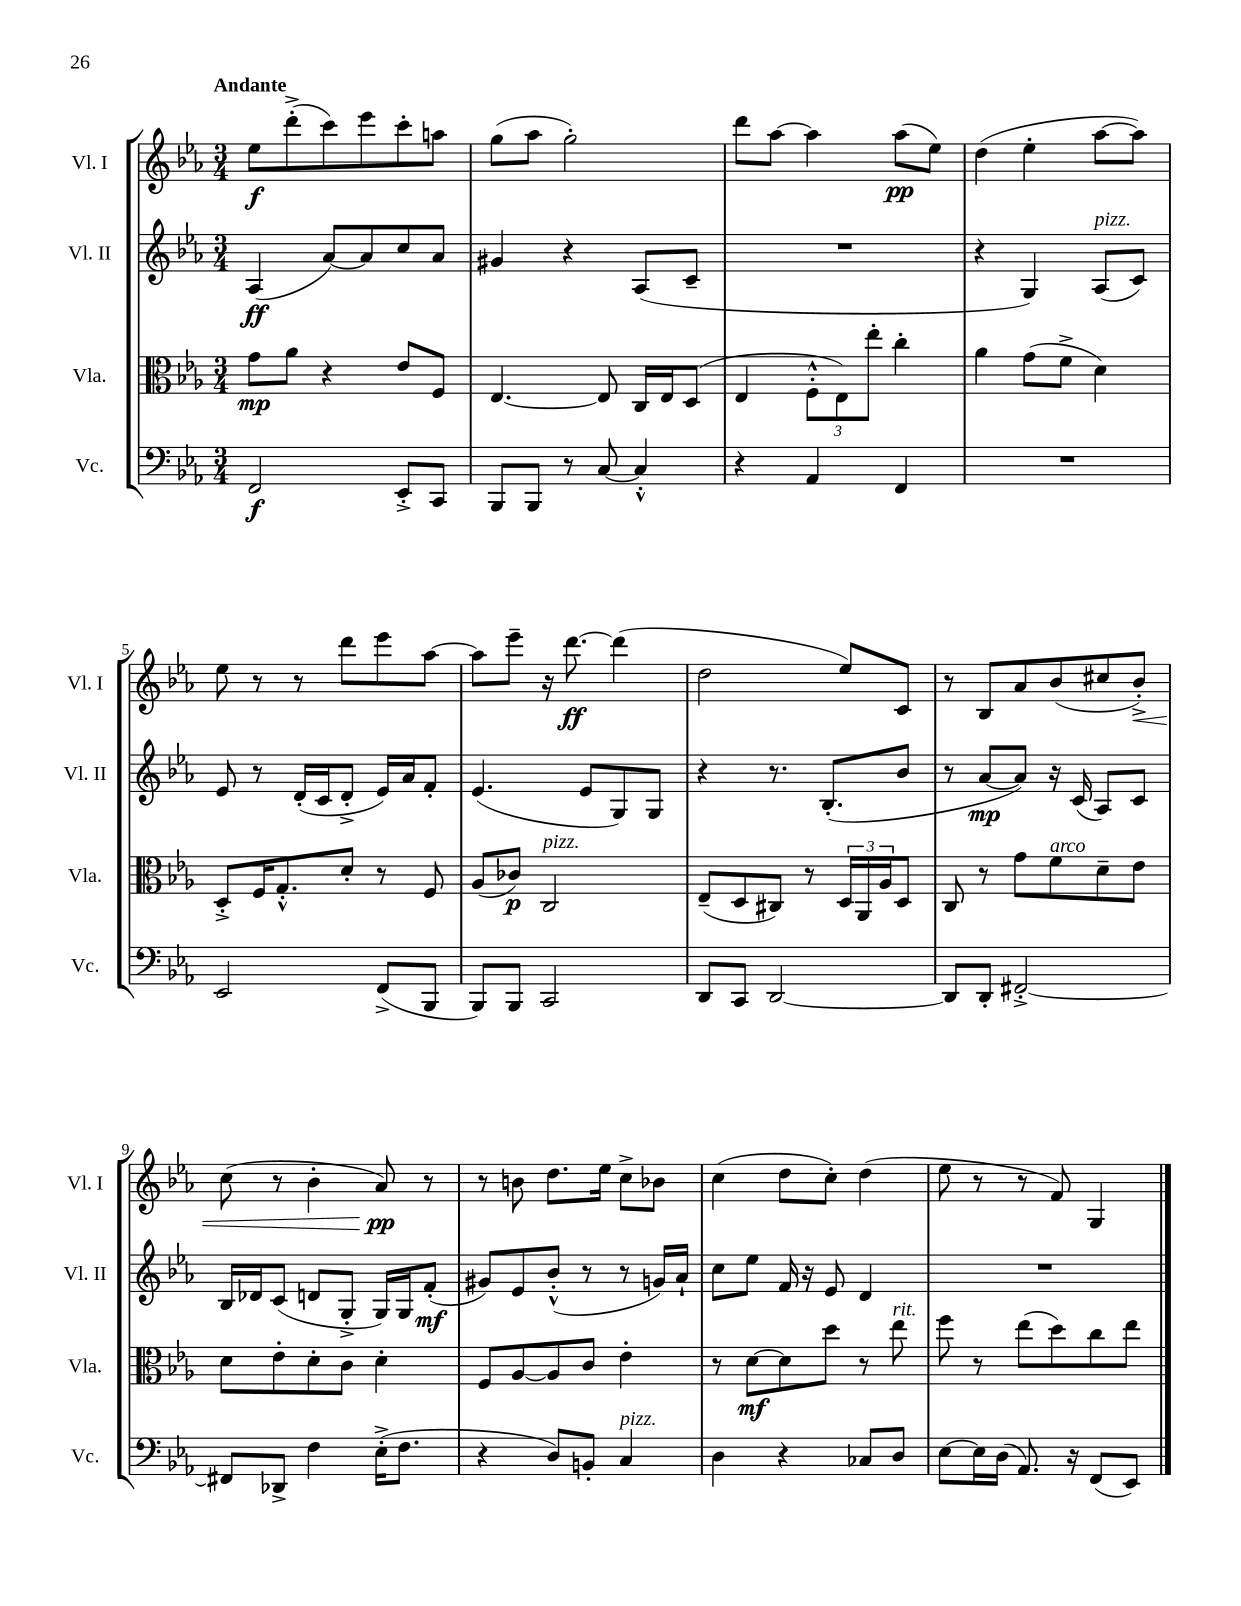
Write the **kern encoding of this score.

**kern	**kern	**kern	**kern
*staff4	*staff3	*staff2	*staff1
*clefF4	*clefC3	*clefG2	*clefG2
*k[b-e-a-]	*k[b-e-a-]	*k[b-e-a-]	*k[b-e-a-]
*M3/4	*M3/4	*M3/4	*M3/4
2FF	8g	(4A-	8ee-
.	8a-	.	(8ddd'^
.	4r	[8a-)	8ccc)
.	.	8a-]	8eee-
8EE-'^	8e-	8cc	8ccc'
8CC	8F	8a-	8aa
=	=	=	=
8BBB-	[4.E-	4g#	(8gg
8BBB-	.	.	8aa-
8r	.	4r	2gg')
[8C	8E-]	.	.
4C'^^]	16C	(8A-	.
.	16E-	.	.
.	(8D	8c~	.
=	=	=	=
4r	4E-	2.r	8ddd
.	.	.	[8aa-
4AA-	12F'^^	.	4aa-]
.	12E-)	.	.
.	12ee-'	.	.
4FF	4cc'	.	(8aa-
.	.	.	8ee-)
=	=	=	=
2.r	4a-	4r	(4dd
.	(8g	4G)	4ee-'
.	8f^	.	.
.	4d)	(8A-	[8aa-
.	.	8c)	8aa-])
=	=	=	=
2EE-	8D'^	8e-	8ee-
.	16F	8r	8r
.	8.G'^^	.	.
.	.	(16d'	8r
.	.	16c	.
.	8d'	8d'^	8ddd
(8FF^	8r	16e-)	8eee-
.	.	16a-	.
8BBB-	8F	8f'	[8aa-
=	=	=	=
8BBB-)	(8A-	(4.e-	8aa-]
8BBB-	8c-)	.	8eee-~
2CC	2C	.	16r
.	.	.	[8.ddd
.	.	8e-	.
.	.	8G)	(4ddd]
.	.	8G	.
=	=	=	=
8DD	(8E-~	4r	2dd
8CC	8D	.	.
[2DD	8C#)	8.r	.
.	8r	.	.
.	.	(8.B-'	.
.	24D	.	8ee-)
.	24AA-	.	.
.	24A-	.	.
.	8D	8b-	8c
=	=	=	=
8DD]	8C	8r	8r
8DD'	8r	[8a-	8B-
[2FF#'^	8g	8a-])	8a-
.	8f	16r	(8b-
.	.	(16c	.
.	8d~	8A-)	8cc#
.	8e-	8c	8b-'^)
=	=	=	=
8FF#]	8d	16B-	(8cc
.	.	16d-	.
8DD-^	8e-'	(8c	8r
4F	8d'	8d	4b-'
.	8c	8G'^	.
(16E-'^	4d'	16G)	8a-)
8.F	.	16G	.
.	.	(8f'	8r
=	=	=	=
4r	8F	8g#)	8r
.	[8A-	8e-	8b
8D)	8A-]	(8b-'^^	8.dd
8BB'	8c	8r	.
.	.	.	16ee-
4C	4e-'	8r	8cc^
.	.	16g)	8b-
.	.	16a-`	.
=	=	=	=
4D	8r	8cc	(4cc
.	[8d	8ee-	.
4r	8d]	16f	8dd
.	.	16r	.
.	8dd	8e-	8cc')
8C-	8r	4d	(4dd
8D	8ee-	.	.
=	=	=	=
[8E-	8ff	2.r	8ee-
16E-]	8r	.	8r
(16D	.	.	.
8.AA-)	(8ee-	.	8r
.	8dd)	.	8f)
16r	.	.	.
(8FF	8cc	.	4G
8EE-)	8ee-	.	.
==	==	==	==
*-	*-	*-	*-
